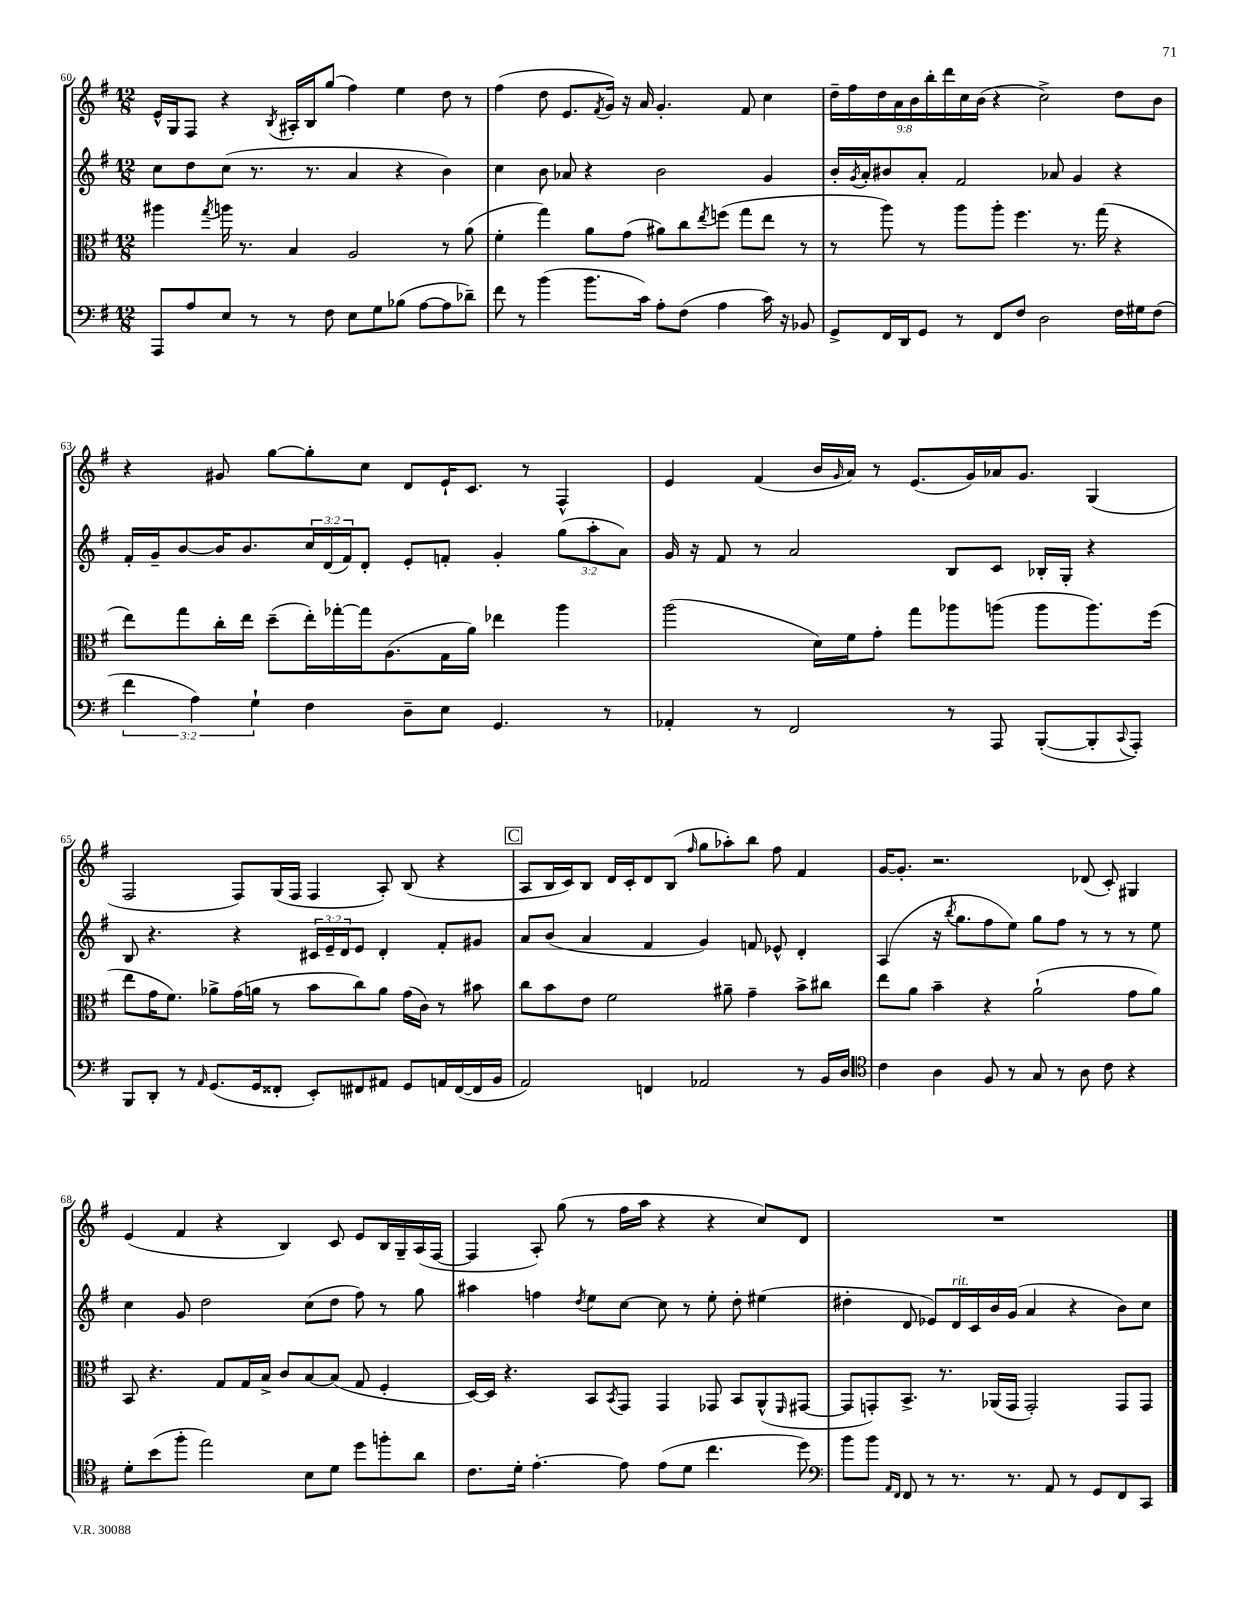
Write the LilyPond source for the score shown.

<<
\new StaffGroup <<
\new Staff = "s0" {
    \clef treble \key g \major \numericTimeSignature \time 12/8 \override Staff.TupletNumber.text = #tuplet-number::calc-fraction-text
    e'16-^ g16 fis8 r4 \acciaccatura { b8 } ais16-. b16 g''8( fis''4) e''4 d''8 r8 |
    fis''4( d''8 e'8. \acciaccatura { fis'8 } g'16) r16 a'16 g'4.-. fis'8 c''4 |
    \tuplet 9/8 { d''16-- fis''16 d''16 a'16 b'16 b''16-. d'''16 c''16 b'16( } r4 c''2->) d''8 b'8 |
    r4 gis'8 g''8~ g''8-. c''8 d'8 e'16-! c'8. r8 fis4-^ |
    e'4 fis'4( b'16 \grace { g'16 } a'16) r8 e'8.( g'16) aes'16 g'8. g4( |
    fis2 fis8) g16( fis16 fis4 a8-.) b8( r4 |
    \mark \markup { \box "C" } a8 b16 c'16) b8 d'16 c'16-. d'8 b8( \grace { fis''16 } g''8 aes''8-.) b''8 fis''8 fis'4 |
    g'16~ g'8.-. r2. des'8( c'8-.) gis4 |
    e'4( fis'4 r4 b4) c'8 e'8 b16 g16-- a16( fis16~ |
    fis4 a8-.) g''8( r8 fis''16 a''16 r4 r4 c''8) d'8 |
    R1. \bar "|." |
}
\new Staff = "s1" {
    \clef treble \key g \major \numericTimeSignature \time 12/8 \override Staff.TupletNumber.text = #tuplet-number::calc-fraction-text
    c''8 d''8 c''8( r8. r8. a'4 r4 b'4) |
    c''4 b'8 aes'8 r4 b'2 g'4 |
    b'16-. \acciaccatura { g'8 } a'16-. bis'8 a'8-. fis'2 aes'8 g'4 r4 |
    fis'16-. g'16-- b'8~ b'16 b'8. \tuplet 3/2 { c''16 d'16( fis'16) } d'8-. e'8-. f'8-. g'4-. \tuplet 3/2 { g''8( a''8-. a'8) } |
    g'16 r16 fis'8 r8 a'2 b8 c'8 bes16-. g16-. r4 |
    b8 r4. r4 \tuplet 3/2 { cis'16 e'16-- d'16 } e'8 d'4-. fis'8-. gis'8 |
    \mark \markup { \box "C" } a'8 b'8( a'4 fis'4 g'4) f'8 ees'8-^ d'4-. |
    a4( r16 \acciaccatura { b''8 } g''8. fis''8 e''8) g''8 fis''8 r8 r8 r8 e''8 |
    c''4 g'8 d''2 c''8( d''8 fis''8) r8 g''8 |
    ais''4 f''4 \acciaccatura { d''8 } e''8 c''8~ c''8 r8 e''8-. d''8-. eis''4( |
    dis''4-. d'8 ees'8) d'16^\markup { \italic "rit." } c'16 b'16 g'16( a'4 r4 b'8) c''8 \bar "|." |
}
\new Staff = "s2" {
    \clef alto \key g \major \numericTimeSignature \time 12/8
    ais''4 \acciaccatura { g''8 } a''16 r8. b4 a2 r8 a'8( |
    fis'4-. g''4) a'8 g'8( ais'8) c''8 \acciaccatura { e''8 } f''8( g''8 e''8 r8 |
    r8 a''8) r8 a''8 a''8-. fis''4. r8. g''16( r4 |
    e''8) g''8 c''16-. e''16 d''8--( e''16-.) ges''16~-. ges''16 a8.( g16 a'16) ees''4 a''4 |
    a''2( d'16) fis'16 g'8-. g''8 aes''8 a''8( a''8 a''8.) fis''16( |
    e''8 g'16 fis'8.) aes'8-> g'16( a'16 r8 b'8 c''8) a'8 g'16( c'16) r8 bis'8 |
    \mark \markup { \box "C" } c''8 b'8 e'8 fis'2 ais'8-- g'4-- b'8-> cis''8 |
    e''8 a'8 b'4-- r4 a'2-!( g'8 a'8) |
    b,8 r4. g8 g16 b16-> c'8 b8~ b8( g8 fis4-. |
    d16~) d16 r4. b,8 \acciaccatura { b,8 } g,8 g,4 ges,8 b,8 a,8-^( \grace { fis,16 } gis,8~ |
    gis,8 g,8-.) b,8.-> r8. aes,16( g,16 g,2-.) g,8 g,8 \bar "|." |
}
\new Staff = "s3" {
    \clef bass \key g \major \numericTimeSignature \time 12/8 \override Staff.TupletNumber.text = #tuplet-number::calc-fraction-text
    a,,8 a8 e8 r8 r8 fis8 e8 g8 bes8( a8~ a8 des'8--) |
    fis'8 r8 b'4( b'8. c'16) a8-. fis8( a4 c'16) r16 bes,8 |
    g,8-> fis,16 d,16 g,8 r8 fis,8 fis8 d2 fis16 gis16 fis8( |
    \tuplet 3/2 { fis'4 a4) g4-! } fis4 d8-- e8 g,4. r8 |
    aes,4-. r8 fis,2 r8 a,,8 b,,8~-.( b,,8-. \appoggiatura { c,8 } a,,8-.) |
    b,,8 d,8-. r8 \grace { a,16 } g,8.( g,16 fisis,8-. e,8-.) fis,8 ais,8 g,8 a,16 fis,16~( fis,16 b,16 |
    \mark \markup { \box "C" } a,2) f,4 aes,2 r8 b,16 d16 |
    \clef tenor c'4 a4 fis8 r8 g8 r8 a8 c'8 r4 |
    d'8-. b'8( fis''8-. e''2) b8 d'8 d''8 f''8-. a'8 |
    c'8. d'16-. e'4.~-. e'8 e'8( d'8 c''4. d''8) |
    \clef bass b'8 b'8 \grace { a,16 fis,16 } fis,8 r8 r8. r8. a,8 r8 g,8 fis,8 c,8 \bar "|." |
}
>>
>>
\layout { \context { \Score currentBarNumber = #60 } }
